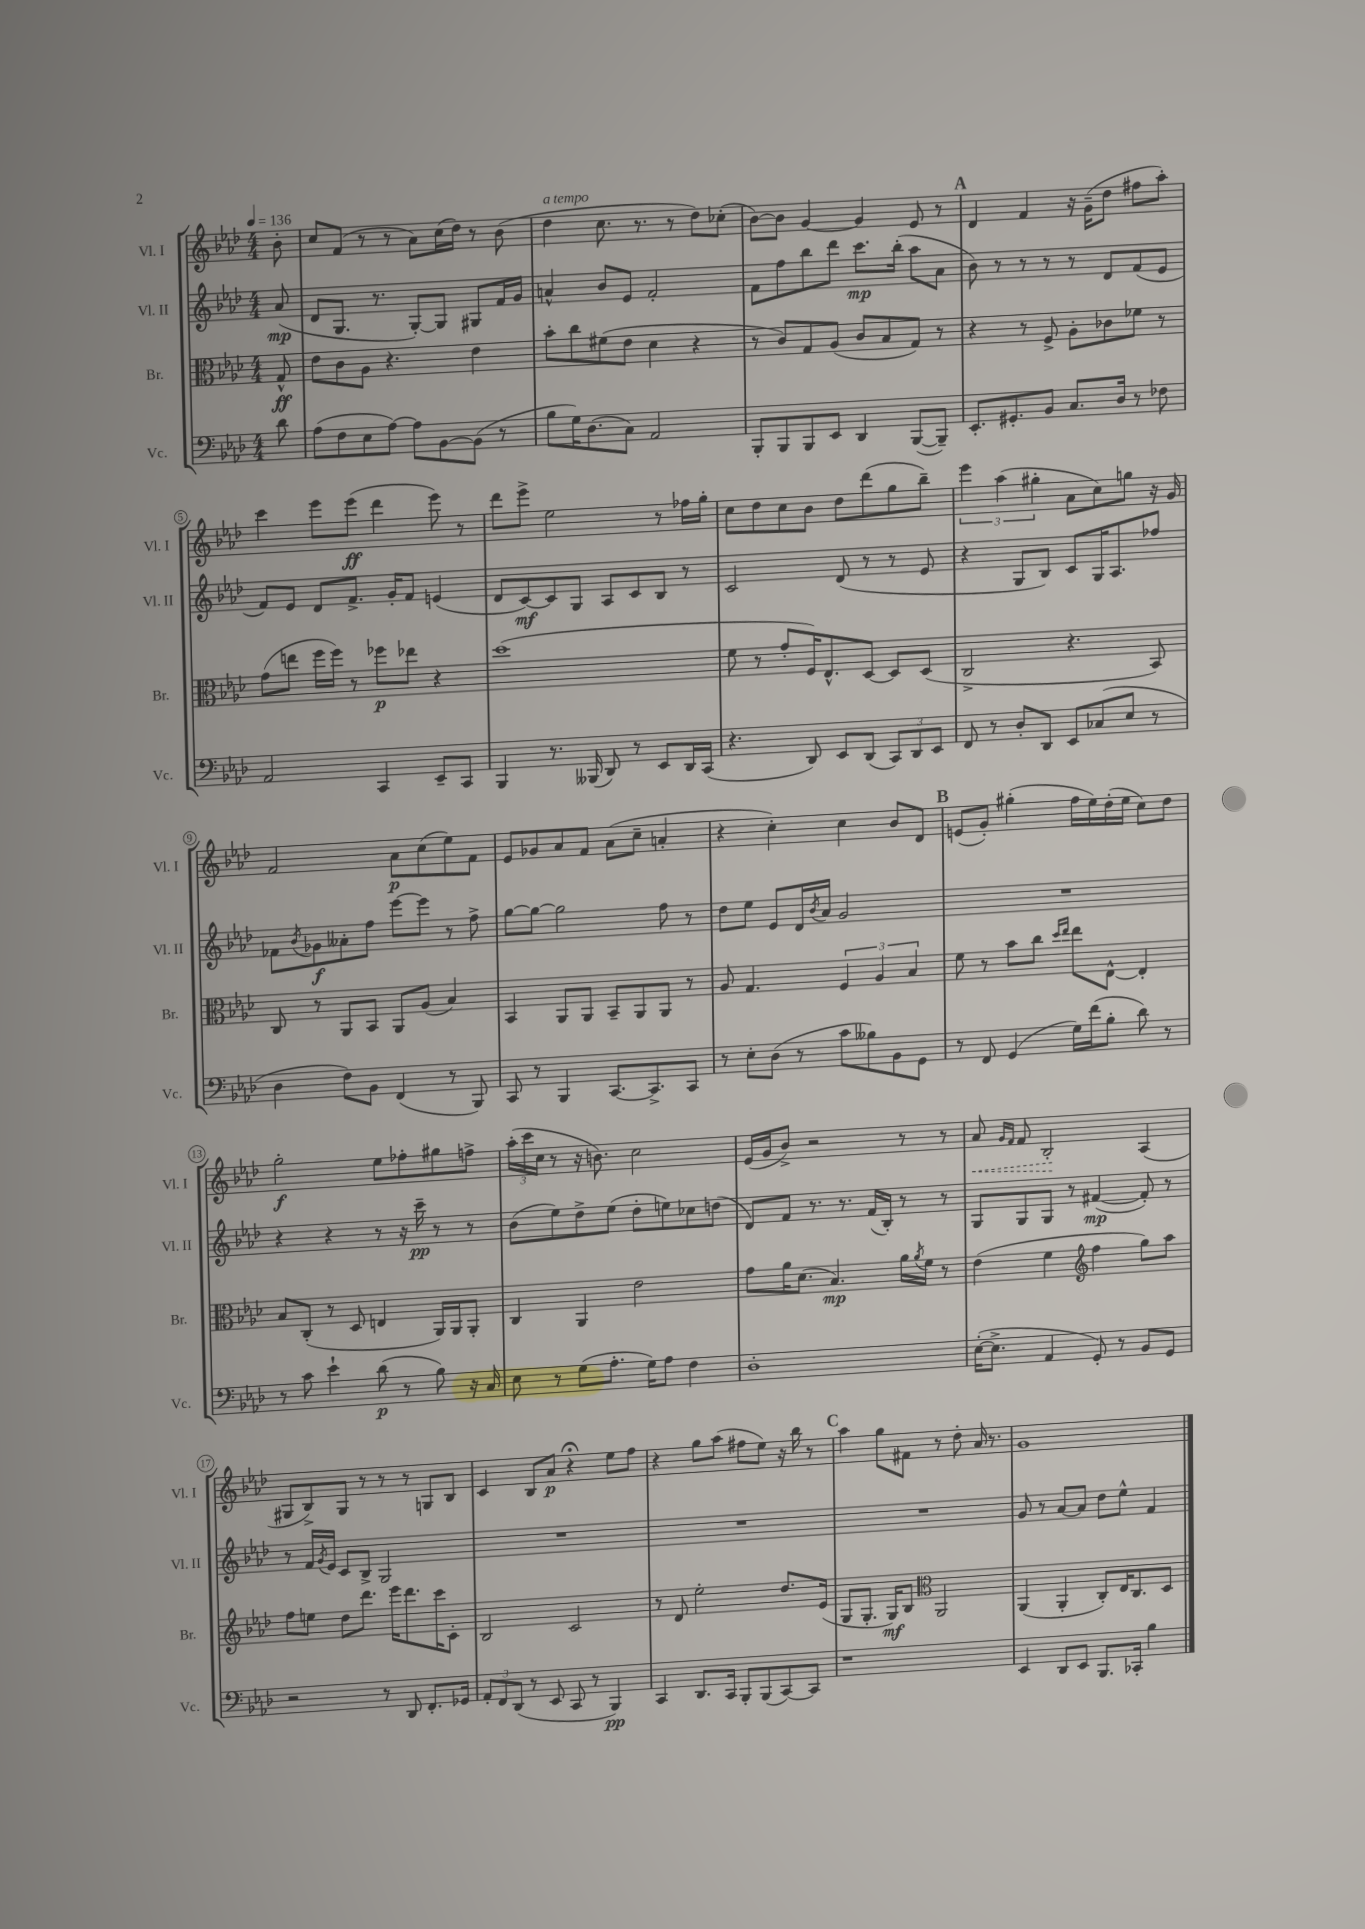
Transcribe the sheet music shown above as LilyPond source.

<<
\new StaffGroup <<
\new Staff = "s0" \with { instrumentName = "Vl. I" shortInstrumentName = "Vl. I" } {
    \clef treble \key aes \major \numericTimeSignature \time 4/4 \partial 8 \tempo 4 = 136
    bes'8-. |
    c''8 f'8( r8 r8 aes'8) c''16( des''16) r8 bes'8( |
    des''4^\markup { \italic "a tempo" } c''8. r8. r8 des''8) ces''8-.( |
    bes'8~) bes'8 g'4~ g'4 ees'8 r8 |
    \mark \markup { \bold "A" } des'4 f'4 r16 g'16--( des''8 fis''8 aes''8-.) |
    c'''4 ees'''8 ees'''8\ff( des'''4 ees'''8) r8 |
    des'''8 ees'''8-> ees''2 r8 fes''16 g''16-. |
    c''8 des''8 c''8 bes'8 des''8 des'''8( g''8 bes''8--) |
    \tuplet 3/2 { ees'''4 aes''4( gis''4-. } aes'8 c''8) g''8 r16 g'16 |
    f'2 aes'8\p c''8( ees''8) f'8 |
    ees'8 ges'8 aes'8 f'8 aes'8( c''8-- a'4-. |
    r4 c''4-.) c''4 bes'8 des'8 |
    \mark \markup { \bold "B" } e'8( g'8-.) gis''4-.( f''16 ees''16) des''16-.( ees''16 c''8) des''8 |
    g''2-.\f ees''8 fes''8-. gis''8 f''8-> |
    \tuplet 3/2 { aes''16-.( c'''16 c''16 } r8 r16 b'8.) c''2 |
    ees'16( g'16 bes'8->) r2 r8 r8 |
    \once \override Hairpin.style = #'dashed-line aes'8\< \grace { g'16 f'16 } f'8 bes2-.\! aes4( |
    gis8 bes8->) gis8 r8 r8 r8 g8 bes8 |
    c'4 bes8 aes'8\p r4\fermata ees''8 f''8 |
    r4 g''8 aes''8( fis''8 ees''8) r16 bes''16 r8 |
    \mark \markup { \bold "C" } aes''4 g''8 fis'8 r8 des''8-. aes'16 r8. |
    g'1 \bar "|." |
}
\new Staff = "s1" \with { instrumentName = "Vl. II" shortInstrumentName = "Vl. II" } {
    \clef treble \key aes \major \numericTimeSignature \time 4/4 \partial 8
    aes'8\mp( |
    des'8 g8. r8. g8~-.) g8 gis8 f'16 g'16 |
    a'4-^ bes'8 ees'8 f'2-. |
    f'8 f''8 bes''8 des'''8 c'''8.\mp bes''16-.( aes''8 aes'8 |
    \mark \markup { \bold "A" } bes'8) r8 r8 r8 r8 des'8 f'8( ees'8 |
    f'8) ees'8 des'8 f'8.-> g'16-. f'8 e'4( |
    des'8 c'8~\mf) c'8 g8 aes8 c'8 bes8 r8 |
    c'2 des'8( r8 r8 ees'8 |
    r4 g8 bes8) c'8 g16 aes8. fes''8 |
    fes'8 \acciaccatura { bes'8 } ges'8\f aeses'8-. f''8 ees'''8~ ees'''8 r8 f''8-> |
    g''8~ g''8~ g''2 f''8 r8 |
    des''8 ees''8 ees'8 des'16 \acciaccatura { bes'8 } aes'16 g'2 |
    \mark \markup { \bold "B" } R1 |
    r4 r4 r8 r16 c'''16--\pp r8 r8 |
    bes'8( ees''8) des''8-> ees''8( des''8-. e''8) ces''8 d''8( |
    des'8) f'8 r8. r8. f'16( bes16-.) r8 r8 |
    g8 g8 g8 r8 fis'4~\mp( fis'8-.) r8 |
    r8 f'16 \acciaccatura { g'8 } ees'16 c'8 bes8-> g2 |
    R1 |
    R1 |
    \mark \markup { \bold "C" } R1 |
    g'8 r8 aes'8~ aes'8 des''8 ees''8-^ f'4 \bar "|." |
}
\new Staff = "s2" \with { instrumentName = "Br." shortInstrumentName = "Br." } {
    \clef alto \key aes \major \numericTimeSignature \time 4/4 \partial 8
    g8-^\ff |
    ees'8 c'8 aes8 r4. ees'4 |
    bes'8-. c''8 fis'8( ees'8 des'4 r4 |
    r8 c'8) g8 aes8( c'8 bes8 g8) r8 |
    \mark \markup { \bold "A" } r4 r8 f8-> aes8-. ces'8 fes'8 r8 |
    g'8( e''8 f''16 f''16) r8 fes''8\p ees''8 r4 |
    des''1( |
    f'8 r8 g'8-. f16) ees8.-^ des8~ des8 des8( |
    c2-> r4. bes,8) |
    c8 r8 aes,8 bes,8 aes,8 aes8( bes4) |
    bes,4 aes,8 aes,8 bes,8-- aes,8 aes,8 r8 |
    aes8 g4. \tuplet 3/2 { f4 aes4 bes4 } |
    \mark \markup { \bold "B" } f'8 r8 bes'8 c''8 \grace { des''16 ees''16 } ees''8 ees8~-^ ees4-. |
    bes8 c8-.( r8 des8 e4 aes,16) aes,16 aes,8-. |
    c4 aes,4 ees'2 |
    g'8 aes'16 des'8.( bes4.\mp) aes'16 \acciaccatura { aes'8 } f'16 r8 |
    ees'4( f'4 \clef treble f''4 g''8) aes''8 |
    f''8 e''8 des''8 des'''8. ees'''16 des'''8. c'''16 c'8-. |
    bes2 c'2 |
    r8 des'8 ees''2-. des''8. ees'16( |
    \mark \markup { \bold "C" } g8 g8.-. g16\mf) bes8 \clef alto aes,2 |
    aes,4( aes,4-. c8-.) ees16 c8. des8 \bar "|." |
}
\new Staff = "s3" \with { instrumentName = "Vc." shortInstrumentName = "Vc." } {
    \clef bass \key aes \major \numericTimeSignature \time 4/4 \partial 8
    des'8 |
    aes8( f8 ees8 aes8~) aes8 bes,8~ bes,8( r8 |
    bes8 g16) des8.( c8) aes,2 |
    bes,,8-. bes,,8 bes,,8 ees,8 des,4 bes,,8~( bes,,8--) |
    \mark \markup { \bold "A" } ees,8.-. gis,8.-. bes,8 c8. des16 r8 fes8 |
    aes,2 c,4 ees,8-- c,8 |
    bes,,4 r8. beses,,16( des,8) r8 ees,8 des,16 c,16( |
    r4. des,8) ees,8 des,8( \tuplet 3/2 { c,8) des,8 ees,8 } |
    f,8 r8 des8-. des,8 ees,8 ces8( ees8 r8 |
    des4 f8) bes,8 f,4( r8 bes,,8) |
    c,8 r8 bes,,4 c,8.~ c,8.-> c,8 |
    r8 ees8-. des8( r8 c'8 beses8) bes,8 g,8 |
    \mark \markup { \bold "B" } r8 f,8 g,4( g16) f'16( bes8-. des'8) r8 |
    r8 c'8 ees'4-! des'8\p( r8 bes8) r16 c16 |
    ees8 r8 g8( aes8.-. g16) aes8 f4 |
    des1-. |
    ees16~-.( ees8.-> aes,4 g,8-.) r8 bes,8 g,8 |
    r2 r8 des,8 f,8.-. ges,16 |
    \tuplet 3/2 { aes,8-. f,8 des,8( } r8 ees,8 c,8 r8 bes,,4\pp) |
    c,4 des,8. c,16 bes,,8-. bes,,8( c,8~) c,8 |
    \mark \markup { \bold "C" } r1 |
    ees,4 des,8 ees,8 bes,,8. ces,16-. bes4 \bar "|." |
}
>>
>>
\layout { \context { \Score \override BarNumber.stencil = #(make-stencil-circler 0.1 0.3 ly:text-interface::print) } }
